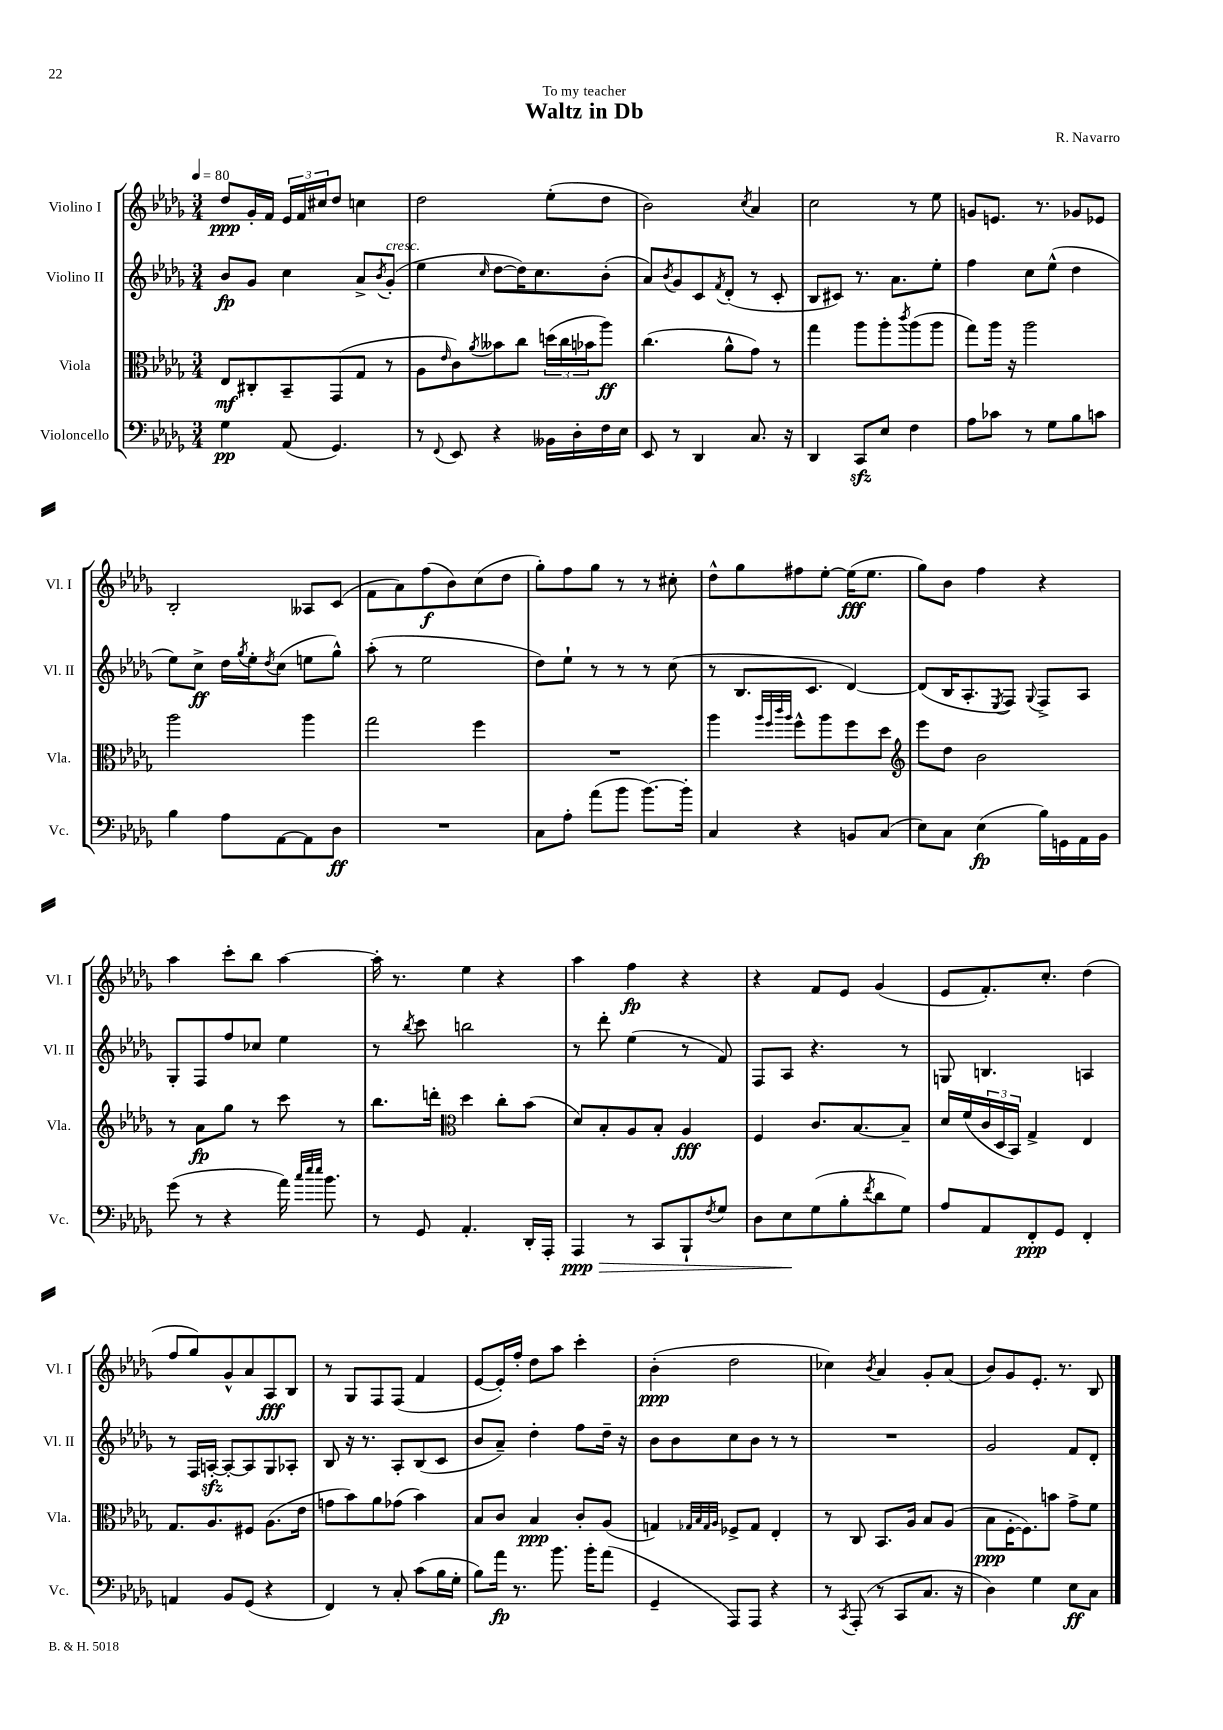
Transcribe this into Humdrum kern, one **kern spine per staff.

**kern	**kern	**kern	**kern
*staff4	*staff3	*staff2	*staff1
*clefF4	*clefC3	*clefG2	*clefG2
*k[b-e-a-d-g-]	*k[b-e-a-d-g-]	*k[b-e-a-d-g-]	*k[b-e-a-d-g-]
*M3/4	*M3/4	*M3/4	*M3/4
*MM80	*MM80	*MM80	*MM80
4G-	8E-	8b-	8dd-
.	8C#'	8g-	16g-'
.	.	.	16f
(8AA-	8BB-~	4cc	24e-
.	.	.	24f
.	.	.	24cc#
4.GG-)	(8GG-	.	8dd-
.	8G-	8a-^	4cc
.	.	8qb-	.
.	8r	(8g-'	.
=	=	=	=
8r	8A-	4ee-	2dd-
8qqFF	16qqe-	.	.
8EE-	8c)	.	.
.	8qa-	16qqcc	.
4r	8b--	[8dd-	.
.	8cc	16dd-])	.
.	.	8.cc	.
16BB--	(24dd	.	(8ee-'
.	24cc	.	.
16D-'	.	.	.
.	24b-	.	.
16F	8aa-)	(8b-'	8dd-
16E-	.	.	.
=	=	=	=
8EE-	(4.cc	8a-)	2b-)
.	.	8qb-	.
8r	.	8g-	.
4DD-	.	8c	.
.	.	8qf	.
.	8a-^^	(8d-'	.
.	.	.	8qcc
8.C	8g-)	8r	4a-
.	8r	8c'	.
16r	.	.	.
=	=	=	=
4DD-	4gg-	8B-	2cc
.	.	8c#)	.
8CC	8aa-	8.r	.
8E-	8aa-'	.	.
.	.	8.a-	.
.	8qccc	.	.
4F	(8aa-	.	8r
.	8aa-	8ee-'	8ee-
=	=	=	=
8A-	8gg-)	4ff	8g
8c-	16aa-	.	8.e
.	16r	.	.
8r	2aa-	8cc	.
.	.	.	8.r
8G-	.	(8ee-^^	.
8B-	.	4dd-	8g-
8c	.	.	8e-
=	=	=	=
4B-	2aa-	8ee-)	2B-'
.	.	8cc^	.
8A-	.	16dd-	.
.	.	8qgg-	.
.	.	16ee-'	.
.	.	8qdd-	.
[8AA-	.	(8cc	.
8AA-]	4aa-	8ee	8A--
8D-	.	8gg-^^)	(8c
=	=	=	=
2.r	2gg-	(8aa-'	8f
.	.	8r	8a-)
.	.	2ee-	(8ff
.	.	.	8b-)
.	4ff	.	(8cc
.	.	.	8dd-
=	=	=	=
8C	2.r	8dd-)	8gg-')
8A-'	.	8ee-`	8ff
(8a-	.	8r	8gg-
8b-	.	8r	8r
[8.b-)	.	8r	8r
.	.	(8cc	8cc#'
16b-']	.	.	.
=	=	=	=
4C	4aa-	8r	8dd-^^
.	.	8.B-	8gg-
.	32qqaa-	.	.
.	32qqff	.	.
.	32qqccc	.	.
.	32qqaa-	.	.
4r	8ff^^	.	8ff#
.	.	8.c	.
.	8aa-	.	[8ee-'
8BB	8ff	[4d-)	(16ee-]
.	.	.	8.ee-
(8C	8dd-	.	.
=	=	=	=
*	*clefG2	*	*
8E-)	8eee-	(8d-]	8gg-)
8C	8dd-	16B-	8b-
.	.	8.A-'	.
(4E-	2b-	.	4ff
.	.	8qE-	.
.	.	8F)	.
.	.	8qqG-	.
16B-)	.	8F^	4r
16GG	.	.	.
16AA-	.	8A-	.
16BB-	.	.	.
=	=	=	=
(8g-	8r	8G-'	4aa-
8r	8a-	8F	.
4r	8gg-	8ff	8ccc'
.	8r	8cc-	8bb-
16a-)	8ccc	4ee-	[4aa-
32qqcc	.	.	.
32qqee-	.	.	.
32qqee-	.	.	.
8.b-	.	.	.
.	8r	.	.
=	=	=	=
8r	8.bb-	8r	16aa-']
.	.	.	8.r
.	.	8qbb-	.
8GG-	.	8ccc	.
.	16ddd'	.	.
*	*clefC3	*	*
4.AA-'	4dd-	2bb	4ee-
.	8cc'	.	4r
16DD-'	(8b-	.	.
16AAA-'	.	.	.
=	=	=	=
4AAA-	8d-)	8r	4aa-
.	8B-'	8ddd-'	.
8r	8A-	(4ee-	4ff
8CC	8B-'	.	.
8BBB-`	4A-	8r	4r
8qF	.	.	.
8G-	.	8f)	.
=	=	=	=
8D-	4F	8F	4r
8E-	.	8A-	.
(8G-	8.c	4.r	8f
8B-'	.	.	8e-
.	[8.B-	.	.
8qf	.	.	.
8d-	.	.	(4g-
8G-)	8B-~]	8r	.
=	=	=	=
8A-	16d-	8G	8e-
.	(16f	.	.
8AA-	24c	4.B	8.f')
.	24D-	.	.
.	24BB-)	.	.
8FF'	4G-^	.	.
.	.	.	8.cc'
8GG-	.	.	.
4FF'	4E-	4A	(4dd-
=	=	=	=
4AA	8.G-	8r	8ff
.	.	16F	8gg-)
.	8.A-	[16A'	.
8BB-	.	8A'_	8g-^^
(8GG-	8F#	8A]	8a-
4r	(8.A-	8G-	8A-
.	.	8A-'	8B-
.	16e-	.	.
=	=	=	=
4FF)	8g	8B-	8r
.	8b-)	16r	8G-
.	.	8.r	.
8r	8a-	.	8F
8C'	(8g-	8A-'	(8F
(8c	4b-)	(8B-	4f
16B-	.	8c	.
16G-'	.	.	.
=	=	=	=
8B-)	8B-	8b-	[8e-
16a-	8c	8a-~)	16e-'])
8.r	.	.	16ff'
.	4B-	4dd-'	8dd-
8.b-	.	.	8aa-
.	8c'	8ff	4ccc'
16b-'	.	.	.
(8a-	(8A-	16dd-~	.
.	.	16r	.
=	=	=	=
4GG-~	4G)	8b-	(4b-'
.	.	8b-	.
.	32qqG-	.	.
.	32qqB-	.	.
.	32qqG-	.	.
.	32qqA-	.	.
8AAA-)	8F-^	8cc	2dd-
8AAA-	8G-	8b-	.
4r	4E-'	8r	.
.	.	8r	.
=	=	=	=
8r	8r	2.r	4cc-)
8qCC	.	.	.
(8AAA-'	8C	.	.
.	.	.	8qb-
8r	8.BB-	.	4a-
8CC	.	.	.
.	16A-	.	.
8.C	8B-	.	8g-'
.	(8A-	.	(8a-
16r	.	.	.
=	=	=	=
4D-)	8B-	2g-	8b-)
.	[16F'	.	8g-
.	8.F])	.	.
4G-	.	.	8.e-'
.	8b	.	.
.	.	.	8.r
8E-	8g-^	8f	.
8C	8f	8d-'	8B-
==	==	==	==
*-	*-	*-	*-
